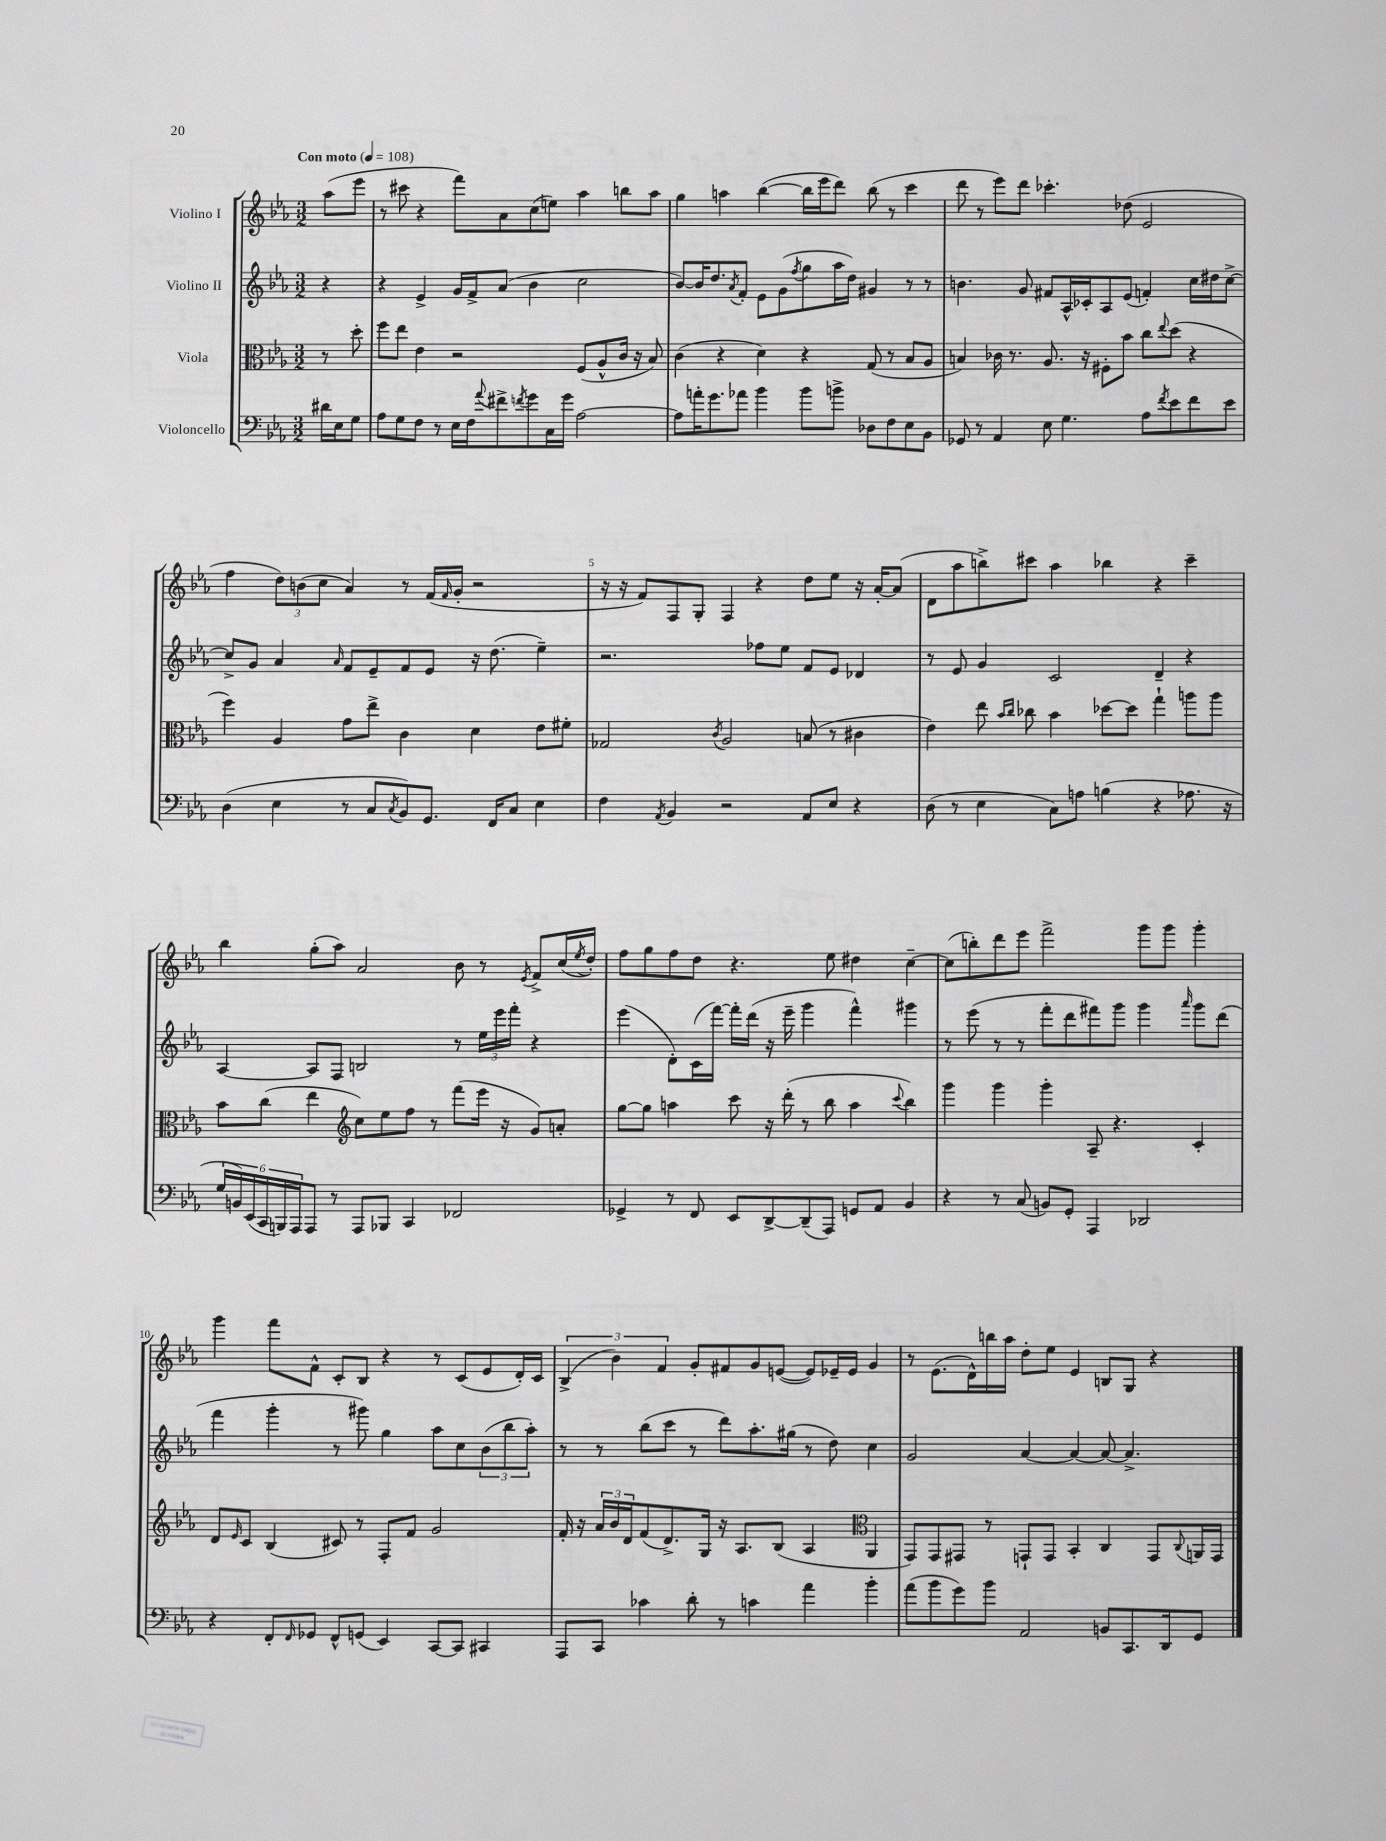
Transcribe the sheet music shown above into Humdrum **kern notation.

**kern	**kern	**kern	**kern
*staff4	*staff3	*staff2	*staff1
*clefF4	*clefC3	*clefG2	*clefG2
*k[b-e-a-]	*k[b-e-a-]	*k[b-e-a-]	*k[b-e-a-]
*M3/2	*M3/2	*M3/2	*M3/2
*MM108	*MM108	*MM108	*MM108
16d#\LL	8r	4r	(8aa-\L
16E-\J	.	.	.
8G\J	8dd'\	.	8eee-\J
=	=	=	=
8A-\L	8ff\L	4r	8r
8G\	8ee-\J	.	8ccc#\
8F\J	4e-\	4e-^/	4r
8r	.	.	.
16E-\LL	2r	16g/LL	8fff\L)
16F\J	.	16f^/J	.
8qqa-/	.	.	.
8f#^\	.	(8a-/J	8a-\
8qf/	.	.	.
8g\	.	4b-\	(8cc\
16C\L	.	.	8ee\J)
16g\JJ	.	.	.
[2A-\	(8F/L	2cc\	4aa-\
.	8A-^^/	.	.
.	16c/Jk	.	8bb\L
.	16r	.	.
.	8B-/)	.	8aa-\J
=	=	=	=
8A-\]L	(4c\	[8b-/L)	4gg\
16a'\K	.	16b-/]K	.
8.g\	.	8.dd/	.
.	4r	.	4aa\
.	.	8qa-/	.
8a-\J	.	8f'/J	.
4b-\	4d\)	8e-\L	([4bb-\
.	.	(8g\	.
.	.	8qff/	.
8b-\L	4r	8gg\	16bb-\]LL
.	.	.	16eee-\J
8b^\J	.	16aa-\L	8ddd\J)
.	.	16dd\JJ)	.
8D-\L	(8G/	4g#/	(8bb-\
8F\	8r	.	8r
8E-\	8B-/L	8r	4ccc\
8BB-\J	8A-/J	8r	.
=	=	=	=
8GG-/	4B/)	4.b\	8ddd\
8r	.	.	8r
4AA-/	16c-\	.	8eee-\L)
.	8.r	.	.
.	.	8g/	8ddd\J
8E-\	8.A-/	8f#/L	4.ccc-'\
4.G\	.	16A-^^/L	.
.	16r	16c-'/J	.
.	8F#'\L	8A-/	.
.	8b-\J	(8e-/J	(8dd-\
8A-\L	8cc\L	4f'/)	2e-/
8qf/	8qqee-/	.	.
8e-\	(8dd\J	.	.
8f\	4r	16cc\LL	.
.	.	16dd#\J	.
8e-\J	.	[8cc^\J	.
=	=	=	=
(4D\	4ff\)	8cc^/]L	4ff\
.	.	8g/J	.
4E-\	4A-/	4a-/	12dd\L)
.	.	.	(12b\
.	.	.	12cc\J
.	.	16qqa-/	.
8r	8g\L	8f/L	4a-/)
8C/L	8ee-^\J	8e-~/	.
8qC/	.	.	.
8BB-/)	4c\	8f/	8r
8.GG/J	.	8e-/J	(16f/LL
.	.	.	16qqf/
.	.	.	16g'/JJ
.	4d\	16r	2r
16FF/LK	.	(8.dd\	.
8C/J	.	.	.
4E-\	8e-\L	4ee-~\)	.
.	8f#'\J	.	.
=	=	=	=
4F\	2G-/	2.r	16r
.	.	.	16r
.	.	.	8f/L)
8qAA-/	.	.	.
4BB-/	.	.	8F/
.	.	.	8G'/J
.	8qc/	.	.
2r	2A-/	.	4F/
.	.	8ff-\L	4r
.	.	8ee-\J	.
8AA-/L	(8B/	8f/L	8dd\L
8E-/J	8r	8e-/J	8ee-\J
4r	4c#\	4d-/	16r
.	.	.	[16a-'/LK
.	.	.	(8a-/]J
=	=	=	=
(8D\	4e-\)	8r	8d\L
8r	.	8e-/	8aa-\
4E-\	8ee-\	4g/	8bb^\)
.	16qqb-/LL	.	.
.	16qqcc/JJ	.	.
.	8cc-\	.	8ccc#\J
8C\L)	4b-\	2c/	4aa-\
8A\J	.	.	.
(4B\	[8dd-\L	.	4bb-\
.	8dd-\]J	.	.
4r	4gg`\	4d~/	4r
8.A-\	8aa\L	4r	4ccc#~\
.	8aa\J	.	.
16r	.	.	.
=	=	=	=
24G/LL	8b-\L	[4A-/	4bb-\
24BB/)	.	.	.
(24EE-/	.	.	.
24CC/	(8cc\J	.	.
24BBB/)	.	.	.
24AAA-/J	.	.	.
8AAA-/J	4ee-\	8A-/]L	(8gg'\L
8r	.	8F/J	8aa-\J)
*	*clefG2	*	*
8AAA-/L	8cc\L)	2B/	2a-/
8BBB-/J	8ee-\	.	.
4CC/	8ff\J	.	.
.	8r	.	.
2FF-/	(8fff\L	8r	8b-\
.	16eee-\Jk	24ee-\LL	8r
.	.	24eee-\	.
.	16r	.	.
.	.	24fff'\JJ	.
.	.	.	8qe-/
.	8g/L)	4r	8f^/L
.	8a'/J	.	(16cc/L
.	.	.	8qee-/
.	.	.	16dd'/JJ)
=	=	=	=
4GG-^/	[8gg\L	(4eee-\	8ff\L
.	8gg\]J	.	8gg\
8r	4aa\	8d'\L)	8ff\
8FF/	.	(16c\L	8dd\J
.	.	[16fff\JJ)	.
8EE-/L	8ccc\	16fff'\]LL	4.r
.	.	(16ddd\JJ	.
[8DD^/	16r	16r	.
.	(16ddd'\	16eee-~\	.
(8DD~/]	8r	4ggg\	.
8AAA-/J)	8bb-\	.	8ee-\
8GG/L	4aa\	4fff^^\)	4dd#\
8AA-/J	.	.	.
.	8qqccc/	.	.
4BB-/	4bb-\)	4ggg#\	[4cc~\
=	=	=	=
4r	4ggg\	8r	(8cc\]L
.	.	(8eee-\	8bb'\)
8r	4ggg\	8r	8ddd\
(8C/	.	8r	8eee-\J
8BB/L)	4ggg'\	8fff'\L	2fff^\
8GG'/J	.	8ddd\	.
4AAA-/	8A-~/	8fff#\)	.
.	4.r	8ggg\J	.
2DD-/	.	4ggg\	8ggg\L
.	.	.	8ggg\J
.	.	16qqaaa-/	.
.	4c'/	8ggg\L	4ggg'\
.	.	(8ddd\J	.
=	=	=	=
4r	8d/L	4fff\	4ggg\
.	16qqe-/	.	.
.	8c/J	.	.
8FF'/L	(4B-/	4ggg'\	8fff\L
16qqFF/	.	.	.
8GG-/J	.	.	8f^^\J
8FF^^/L	8c#/)	8r	8c'/L
(8GG/J	8r	8ggg#\)	8B-/J
4EE-/)	8F'/L	4gg\	4r
.	8f/J	.	.
[8CC/L	2g/	8aa-\L	8r
8CC/]J	.	8cc\	(8c/L
4CC#/	.	(12b-\	8e-/
.	.	12bb-\	.
.	.	.	16d'/L)
.	.	12aa-'\J)	.
.	.	.	16c/JJ
=	=	=	=
8AAA-/L	16f'/	8r	(6B-^/
.	16r	.	.
8CC/J	24a-/LL	8r	.
.	24b-/	.	6b-\)
.	24d/J	.	.
4c-\	(8f/	(8bb-\L	.
.	.	.	6f/
.	8.d^/)	8ccc\J	.
8d'\	.	8r	8g'/L
.	16G/Jk	.	.
8r	16r	8ddd\L)	8f#/
.	8.A-/L	.	.
4c\	.	8.aa-'\	8g/
.	(8B-/J	.	([8e/J
.	.	(16gg#\Jk	.
4a-\	4A-/	8r	8e/]L)
.	.	8dd\)	16e-~/L
.	.	.	16e-/JJ
*	*clefC3	*	*
4b-'\	4AA-/	4cc\	4g/
=	=	=	=
(8a-\L	8GG/L)	2g/	8r
8b-\	8GG/	.	(8.e-\L
8g\)	8GG#/J	.	.
.	.	.	16d^^\L)
8b-\J	8r	.	16bb\
.	.	.	16aa-\JJ
2AA-/	8GG`/L	[4a-/	8dd'\L
.	8GG/J	.	8ee-\J
.	4BB-'/	4a-/_	4e-/
8BB/L	4C/	8a-/_	8B/L
8.CC/	.	4.a-^/]	8G/J
.	8GG/L	.	4r
16DD/k	.	.	.
.	8qqC/	.	.
8GG/J	16AA/L	.	.
.	16GG/JJ	.	.
==	==	==	==
*-	*-	*-	*-
